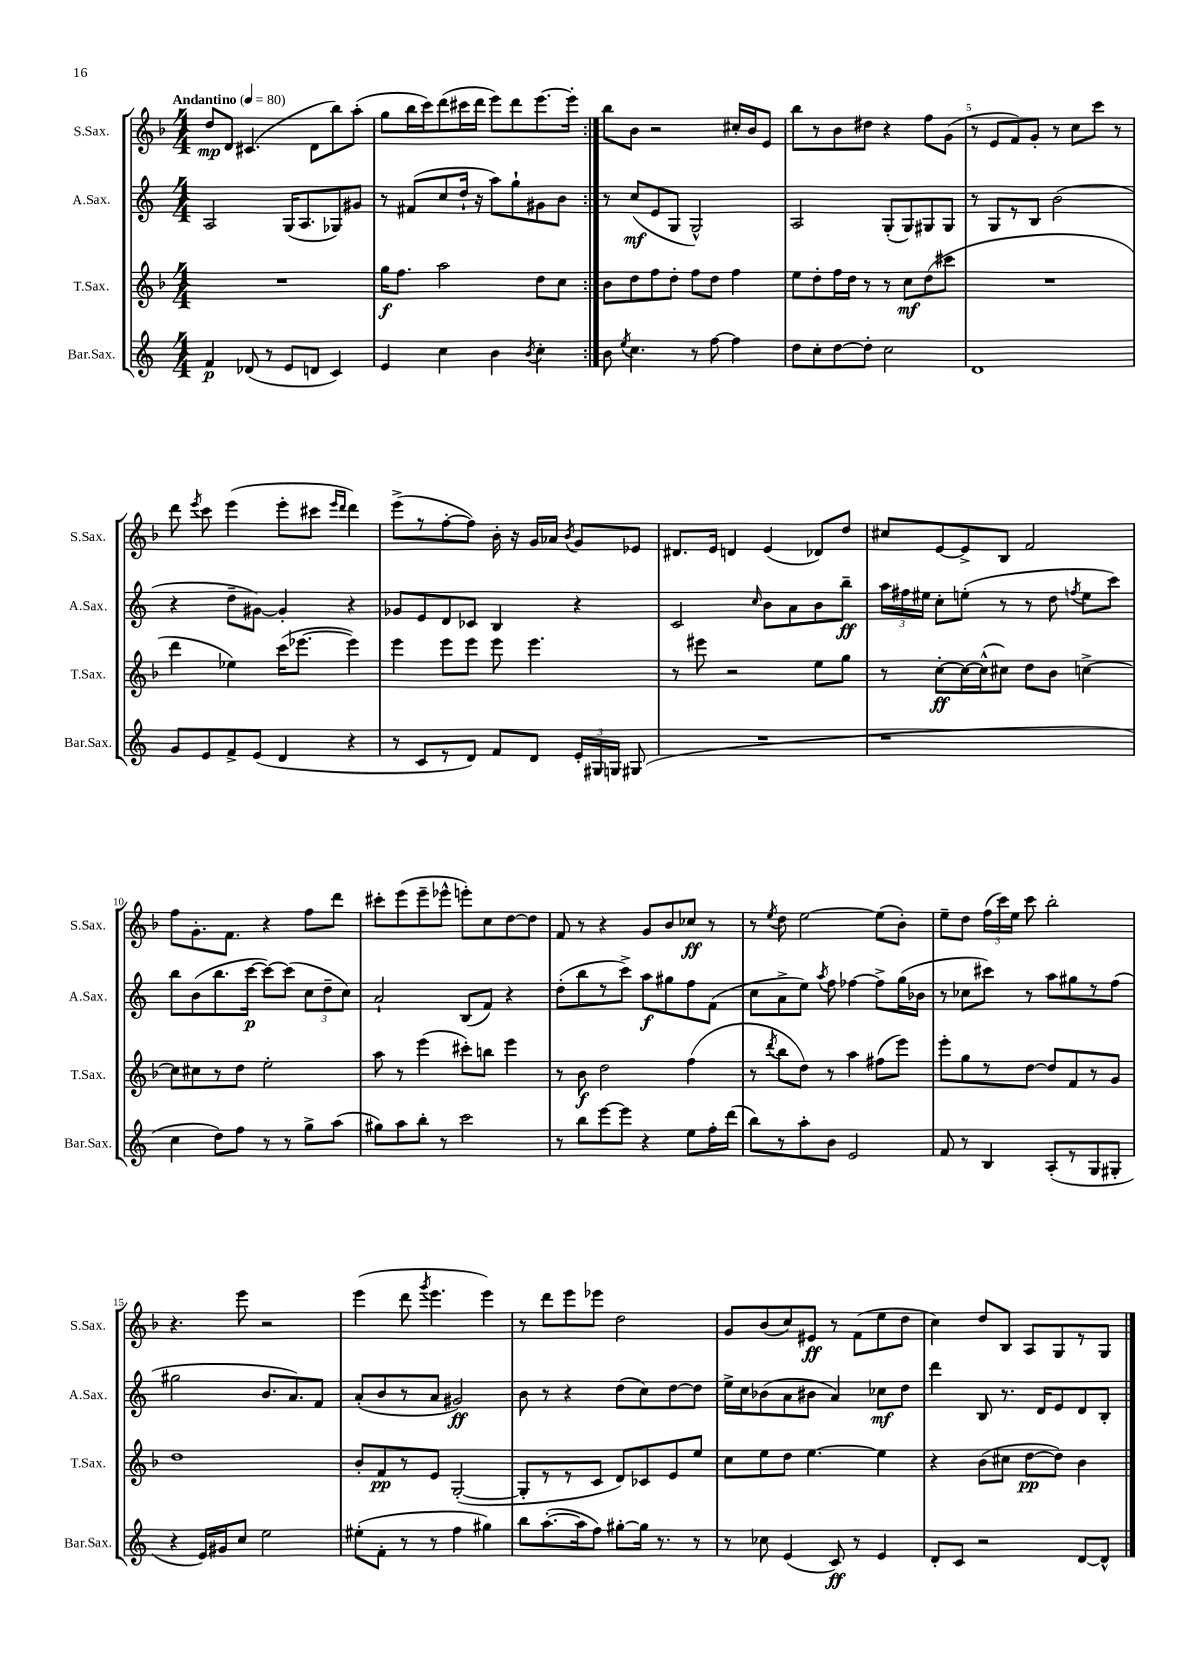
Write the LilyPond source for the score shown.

<<
\new StaffGroup <<
\new Staff = "s0" \with { instrumentName = "S.Sax." shortInstrumentName = "S.Sax." } {
    \clef treble \key f \major \numericTimeSignature \time 4/4 \tempo "Andantino" 4 = 80
    \autoBeamOff \repeat volta 2 { d''8[\mp d'8] cis'4.( d'8[ bes''8) a''8]-.( |
    g''8[ bes''16 c'''16) d'''8( cis'''16 d'''16] e'''8[) d'''8 e'''8.~ e'''16]-. | }
    bes''8[ bes'8] r2 cis''16[-. bes'16 e'8] |
    bes''8[ r8 bes'8 dis''8] r4 f''8[ g'8]( |
    r8 e'8[ f'8) g'8]-. r8 c''8[ c'''8] r8 |
    d'''8 \acciaccatura { e'''8 } c'''8 e'''4( e'''8[-. cis'''8] \grace { e'''16[ d'''16] } d'''4) |
    e'''8[->( r8 f''8~-. f''8]) bes'16-. r16 g'16[ aes'16] \acciaccatura { bes'8 } g'8[ ees'8] |
    dis'8.[ e'16] d'4 e'4( des'8[) d''8] |
    cis''8[ e'8~ e'8-> bes8] f'2 |
    f''8[ g'8.-. f'8.] r4 f''8[ d'''8] |
    cis'''8[-. e'''8( e'''8-- ees'''8]-^ e'''8[-.) c''8 d''8~ d''8] |
    f'8 r8 r4 g'8[ bes'8 ces''8]\ff r8 |
    r8 \acciaccatura { e''8 } d''8 e''2~ e''8[( bes'8]-.) |
    e''8[-- d''8] \tuplet 3/2 { f''16[( c'''16) e''16] } c'''8 bes''2-. |
    r4. e'''8 r2 |
    e'''4( d'''8 \acciaccatura { g'''8 } e'''4. e'''4) |
    r8 d'''8[ e'''8 ees'''8] d''2 |
    g'8[ bes'8( c''8) eis'8]\ff r8 f'8[( e''8 d''8] |
    c''4) d''8[ bes8] a8[ g8 r8 g8] \bar "|." |
}
\new Staff = "s1" \with { instrumentName = "A.Sax." shortInstrumentName = "A.Sax." } {
    \clef treble \key c \major \numericTimeSignature \time 4/4
    \autoBeamOff \repeat volta 2 { a2 g16[( a8. ges8) gis'8] |
    r8 fis'8[( c''8 d''16]-! r16 a''8[) g''8-! gis'8 b'8] | }
    r8 c''8[\mf( e'8 g8] g2-^) |
    a2 g8[-.( g8) gis8 gis8] |
    r8 g8[ r8 b8] b'2( |
    r4 d''8[-- gis'8]~) gis'4-. r4 |
    ges'8[ e'8 d'8 ces'8] b4 r4 |
    c'2 \grace { c''16 } b'8[ a'8 b'8 b''8]--\ff |
    \tuplet 3/2 { a''16[ fis''16 eis''16] } c''8[-. e''8]-.( r8 r8 d''8 \acciaccatura { f''8 } e''8[ c'''8]) |
    b''8[ b'8( b''8. c'''16]~\p c'''8[~) c'''8]( \tuplet 3/2 { c''8[ d''8-- c''8]) } |
    a'2-! b8[( f'8]) r4 |
    d''8[-.( b''8 r8 c'''8]->) a''8[\f gis''8 f''8 f'8]( |
    c''8[ a'8-> e''8]) \acciaccatura { a''8 } f''8 fes''4~ fes''8[-> g''16( bes'16] |
    r8 ces''8[ cis'''8]) r8 a''8[ gis''8 r8 f''8]( |
    gis''2 b'8.[ a'8.) f'8] |
    a'8[-.( b'8 r8 a'8] gis'2\ff) |
    b'8 r8 r4 d''8[( c''8) d''8~ d''8] |
    e''16[-> c''16 bes'8( a'8 bis'8] a'4) ces''8[\mf d''8] |
    d'''4 b8 r8. d'16[ e'8 d'8 b8]-. \bar "|." |
}
\new Staff = "s2" \with { instrumentName = "T.Sax." shortInstrumentName = "T.Sax." } {
    \clef treble \key f \major \numericTimeSignature \time 4/4
    \autoBeamOff \repeat volta 2 { R1 |
    g''16[\f f''8.] a''2 d''8[ c''8] | }
    bes'8[ d''8 f''8 d''8]-. f''8[ d''8] f''4 |
    e''8[ d''8-. f''16 d''16] r8 r8 c''8[\mf d''8( cis'''8] |
    R1 |
    d'''4 ees''4) c'''16[( ees'''8.]~ ees'''4) |
    e'''4 e'''8[ e'''8] e'''8 e'''4. |
    r8 eis'''8 r2 e''8[ g''8] |
    r8 c''8[~-.\ff c''16~ c''16-^( cis''8]) d''8[ bes'8] c''4~-> |
    c''8[ cis''8 r8 d''8] e''2-. |
    a''8 r8 e'''4( cis'''8[-.) b''8] e'''4 |
    r8 bes'8\f d''2 f''4( |
    r8 \acciaccatura { d'''8 } bes''8[ d''8]) r8 a''4 fis''8[( e'''8]) |
    e'''8[-. g''8 r8 d''8]~ d''8[ f'8 r8 g'8] |
    d''1 |
    bes'8[-. f'8\pp r8 e'8] g2~-.( |
    g8[-. r8 r8 c'8] d'8[) ces'8 e'8 e''8] |
    c''8[ e''8 d''8] e''4.~ e''4 |
    r4 bes'8[( cis''8] d''8[~\pp d''8]) bes'4 \bar "|." |
}
\new Staff = "s3" \with { instrumentName = "Bar.Sax." shortInstrumentName = "Bar.Sax." } {
    \clef treble \key c \major \numericTimeSignature \time 4/4
    \autoBeamOff \repeat volta 2 { f'4\p des'8( r8 e'8[ d'8] c'4) |
    e'4 c''4 b'4 \acciaccatura { b'8 } c''4-. | }
    b'8 \acciaccatura { e''8 } c''4. r8 f''8~ f''4 |
    d''8[ c''8-. d''8~ d''8]-. c''2 |
    d'1 |
    g'8[ e'8 f'8-> e'8]( d'4 r4 |
    r8 c'8[ r8 d'8]) f'8[ d'8] \tuplet 3/2 { e'16[-. gis16 g16] } gis8( |
    R1 |
    r1 |
    c''4 d''8[) f''8] r8 r8 g''8[-> a''8]( |
    gis''8[) a''8 b''8]-. r8 c'''2 |
    r8 b''8[ e'''8~ e'''8] r4 e''8[ f''16-. d'''16]( |
    b''8[) r8 a''8-. b'8] e'2 |
    f'8 r8 b4 a8[-.( r8 g8 gis8]-. |
    r4 e'16[) gis'16 c''8] e''2 |
    eis''8[-.( f'8]-. r8 r8 f''4 gis''4) |
    b''8[ a''8.~-.( a''16 f''8]) gis''8[~-. gis''16] r8. r8 |
    r8 ces''8 e'4( c'8\ff) r8 e'4 |
    d'8[-. c'8] r2 d'8[~ d'8]-^ \bar "|." |
}
>>
>>
\layout { \context { \Score \override BarNumber.break-visibility = ##(#f #t #t) barNumberVisibility = #(every-nth-bar-number-visible 5) } }
